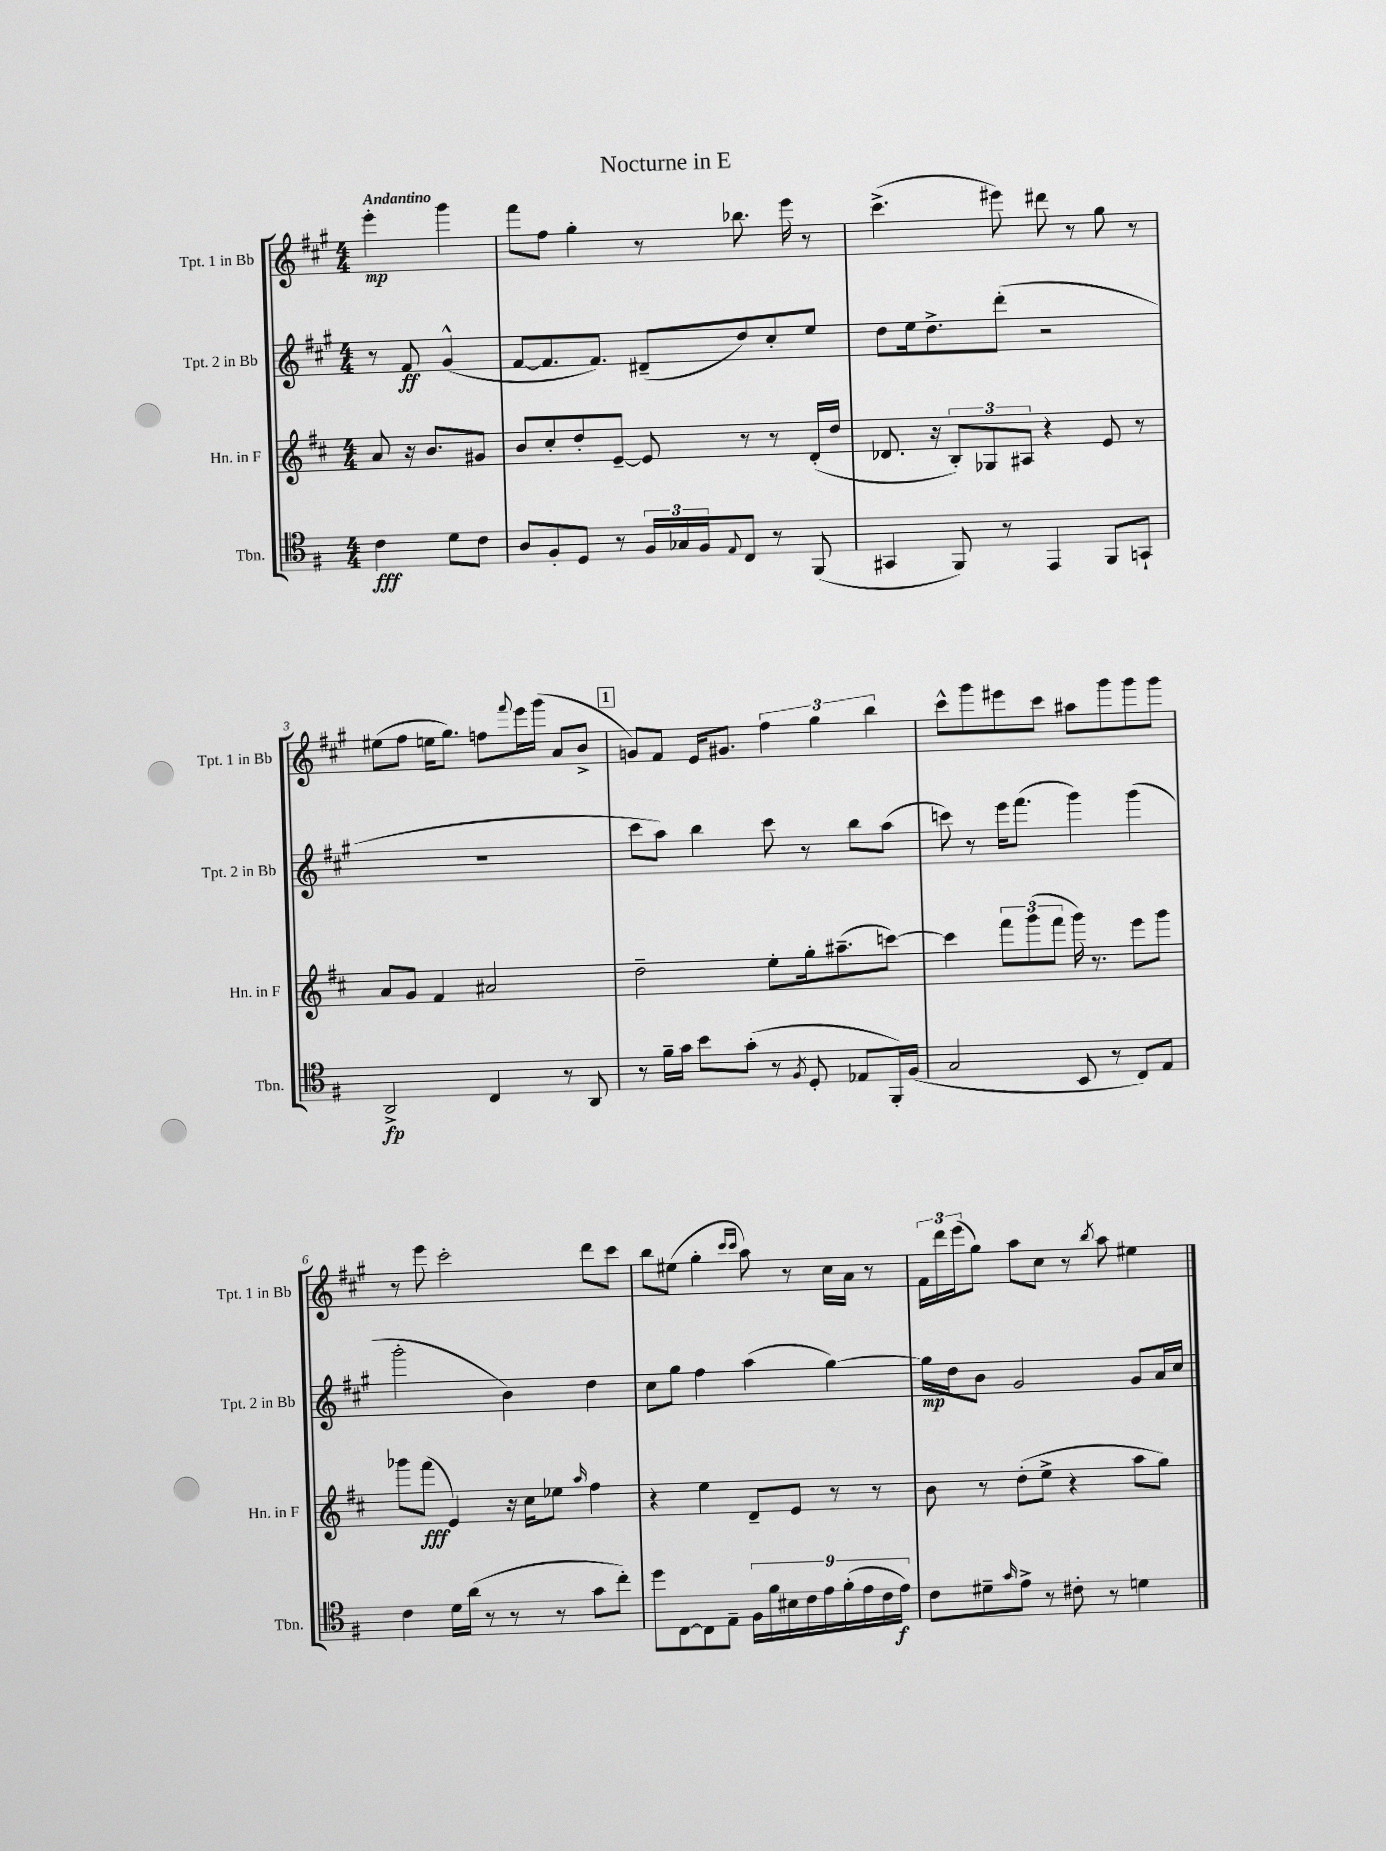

**kern	**kern	**kern	**kern
*staff4	*staff3	*staff2	*staff1
*clefC4	*clefG2	*clefG2	*clefG2
*k[f#]	*k[f#c#]	*k[f#c#g#]	*k[f#c#g#]
*M4/4	*M4/4	*M4/4	*M4/4
4c	8a	8r	4eee'
.	16r	8f#	.
.	8.b	.	.
8d	.	(4g#^^	4ggg#
8c	8g#	.	.
=	=	=	=
8A	8b	[8f#	8fff#
8F#'	8cc#'	8.f#]	8ff#
8D	8dd'	.	4gg#'
.	.	8.f#)	.
8r	[8e~	.	.
24F#	8e]	(8d#~	8r
24G-	.	.	.
24F#	.	.	.
8qqE	.	.	.
8C	8r	8dd)	8.bb-
8r	8r	8cc#'	.
.	.	.	16eee
(8FF#	(16d'	8ee	8r
.	16dd	.	.
=	=	=	=
4GG#	8.d-	8dd	(4.ccc#^
.	.	16ee	.
.	16r	8.dd^	.
8FF#)	12B')	.	.
.	12G-	.	.
8r	.	(8ddd'	8eee#)
.	12A#	.	.
4EE	4r	2r	8ddd#
.	.	.	8r
8FF#	8e	.	8gg#
8GG`	8r	.	8r
=	=	=	=
2AA^	8a	1r	(8ee#
.	8g	.	8ff#
.	4f#	.	16ee
.	.	.	8.gg#)
4C	2a#	.	8ff
.	.	.	8qqfff#
.	.	.	16eee
.	.	.	(16ggg#
8r	.	.	8a
8AA	.	.	8b^
=	=	=	=
8r	2dd~	8ccc#	8g)
16f#~	.	8aa)	8f#
16g	.	.	.
8b	.	4bb	16e
.	.	.	8.g#
(8g'	.	.	.
8r	8ee'	8ccc#	6ff#
8qF#	.	.	.
8D'	16gg'	8r	.
.	.	.	6gg#
.	(8.aa#~	.	.
8E-	.	8bb	.
.	.	.	6bb
16FF#')	[8ccc)	(8aa	.
(16F#	.	.	.
=	=	=	=
2G	4ccc]	8ccc)	8ccc#^^
.	.	8r	8ggg#
.	12fff#	16eee	8eee#
.	.	(8.fff#	.
.	(12ggg	.	.
.	.	.	8ccc#
.	12fff#	.	.
8BB	16ggg)	4ggg#)	8aa#
.	8.r	.	.
8r	.	.	8ggg#
8C)	8eee	(4ggg#	8ggg#
8E	8ggg	.	8ggg#
=	=	=	=
4c	8ggg-	2ggg#'	8r
.	(8fff#	.	8eee
16d	4e)	.	2ccc#'
(16a	.	.	.
8r	.	.	.
8r	16r	4b)	.
.	16cc#	.	.
8r	8ee-	.	.
.	16qqaa	.	.
8g	4ff#	4dd	8ddd
8cc')	.	.	8ccc#
=	=	=	=
8dd	4r	8cc#	8bb
[8C	.	8gg#	(8ee#
8C]	4ee	4ff#	4gg#'
8E~	.	.	.
.	.	.	16qqccc#
.	.	.	16qqccc#
18F#	8d~	(4aa	8aa)
18f#	.	.	.
18B#	.	.	.
.	8e	.	8r
18c	.	.	.
18e	.	.	.
.	8r	[4gg#)	16cc#
(18f#'	.	.	.
.	.	.	16a
18e	.	.	.
.	8r	.	8r
18c	.	.	.
18e)	.	.	.
=	=	=	=
8c	8b	16gg#]	24f#
.	.	.	24ddd
.	.	16dd	.
.	.	.	(24eee
8d#~	8r	8b	8gg#)
16qqg	.	.	.
8e^	(8dd'	2g#	8aa
8r	8ee^	.	8cc#
8c#'	4r	.	8r
.	.	.	8qbb
8r	.	.	8aa
4d	8aa	8g#	4ee#
.	8gg)	16a	.
.	.	16cc#	.
==	==	==	==
*-	*-	*-	*-
